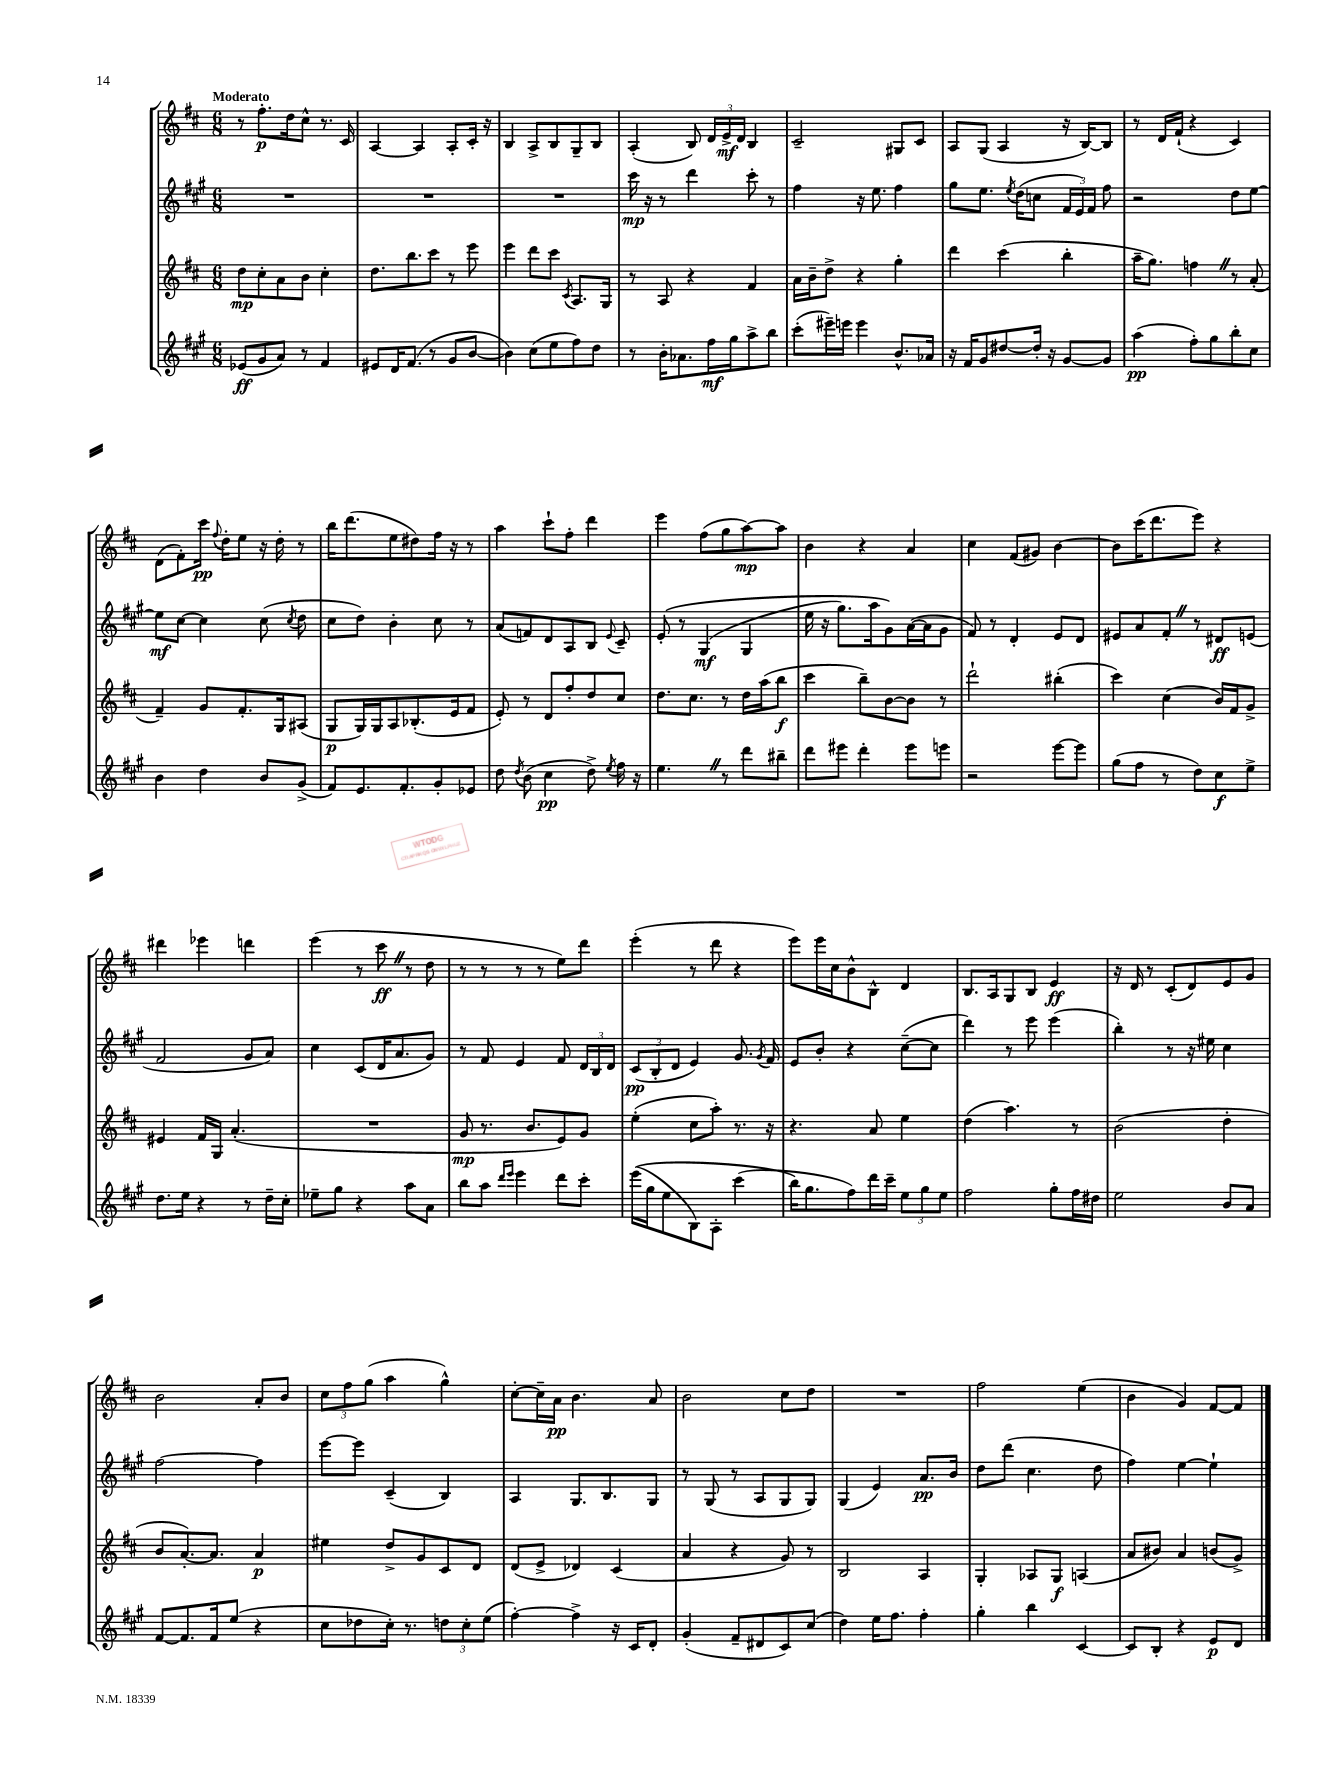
<<
\new StaffGroup <<
\new Staff = "s0" {
    \clef treble \key d \major \numericTimeSignature \time 6/8 \tempo "Moderato"
    \autoBeamOff r8 fis''8.[-.\p d''16 cis''8]-^ r8. cis'16 |
    a4~ a4 a8[-. cis'16]-. r16 |
    b4 a8[-> b8 g8-- b8] |
    a4-.( b8) \tuplet 3/2 { d'16[ e'16->\mf d'16] } b4 |
    cis'2-- gis8[ cis'8] |
    a8[ g8]( a4 r16 b16[~) b8] |
    r8 d'16[ fis'16]-!( r4 cis'4) |
    d'8[( fis'8-.) cis'''16]\pp \appoggiatura { fis''8 } d''16[-. e''8] r16 d''16-. r8 |
    b''16[ d'''8.( e''8 dis''8) fis''16] r16 r8 |
    a''4 cis'''8[-! fis''8]-. d'''4 |
    e'''4 fis''8[( g''8 a''8~\mp) a''8] |
    b'4 r4 a'4 |
    cis''4 fis'8[( gis'8]) b'4~ |
    b'8[ cis'''16( d'''8. e'''8]) r4 |
    dis'''4 ees'''4 d'''4 |
    e'''4( r8 cis'''8\ff \once \override BreathingSign.text = \markup { \musicglyph "scripts.caesura.straight" } \breathe r8 d''8 |
    r8 r8 r8 r8 e''8[) d'''8] |
    e'''4-.( r8 d'''8 r4 |
    e'''8[) e'''16 cis''16 b'8-^ b8]-^ d'4 |
    b8.[ a16 g8 b8] e'4\ff |
    r16 d'16 r8 cis'8[-.( d'8) e'8 g'8] |
    b'2 a'8[-. b'8] |
    \tuplet 3/2 { cis''8[ fis''8 g''8]( } a''4 g''4-^) |
    cis''8[~-. cis''16-- a'16]\pp b'4. a'8 |
    b'2 cis''8[ d''8] |
    R2. |
    fis''2 e''4( |
    b'4 g'4) fis'8[~ fis'8] \bar "|." |
}
\new Staff = "s1" {
    \clef treble \key a \major \numericTimeSignature \time 6/8
    \autoBeamOff R2. |
    R2. |
    R2. |
    cis'''16\mp r16 r8 d'''4 cis'''8-. r8 |
    fis''4 r16 e''8. fis''4 |
    gis''8[ e''8.] \acciaccatura { e''8 } d''16[( c''8] \tuplet 3/2 { fis'16[ e'16) fis'16] } fis''8 |
    r2 d''8[ e''8]~ |
    e''8[\mf cis''8]~ cis''4 cis''8( \acciaccatura { cis''8 } d''8 |
    cis''8[ d''8]) b'4-. cis''8 r8 |
    a'8[( f'8) d'8 a8 b8] \appoggiatura { e'8 } cis'8-- |
    e'8-.\( r8 gis4\mf( gis4 |
    e''16 r16 gis''8.[) a''16 gis'8\) a'16~( a'16 gis'8] |
    fis'8) r8 d'4-. e'8[ d'8] |
    eis'8[ a'8 fis'8]-. \once \override BreathingSign.text = \markup { \musicglyph "scripts.caesura.straight" } \breathe r8 dis'8[\ff e'8]( |
    fis'2 gis'8[ a'8]) |
    cis''4 cis'8[( d'16 a'8. gis'8]) |
    r8 fis'8 e'4 fis'8 \tuplet 3/2 { d'16[ b16 d'16] } |
    \tuplet 3/2 { cis'8[\pp( b8-. d'8] } e'4) gis'8. \acciaccatura { gis'8 } fis'16 |
    e'8[ b'8]-. r4 cis''8[~--( cis''8] |
    d'''4) r8 e'''8 e'''4( |
    b''4-.) r8 r16 eis''16 cis''4 |
    fis''2~ fis''4 |
    e'''8[~ e'''8] cis'4--( b4) |
    a4 gis8.[ b8. gis8] |
    r8 gis8( r8 a8[ gis8 gis8]) |
    gis4( e'4) a'8.[\pp b'16] |
    d''8[ d'''8]( cis''4. d''8 |
    fis''4) e''4~ e''4-! \bar "|." |
}
\new Staff = "s2" {
    \clef treble \key d \major \numericTimeSignature \time 6/8
    \autoBeamOff d''8[\mp cis''8-. a'8 b'8] cis''4-. |
    d''8.[ b''8. cis'''8] r8 e'''8 |
    e'''4 d'''8[ cis'''8] \acciaccatura { cis'8 } a8.[ g16] |
    r8 a8 r4 fis'4 |
    a'16[ b'16-- d''8]-> r4 g''4-. |
    d'''4 cis'''4( b''4-. |
    a''16[-- g''8.]) f''4 \once \override BreathingSign.text = \markup { \musicglyph "scripts.caesura.straight" } \breathe r8 a'8-.( |
    fis'4--) g'8[ fis'8.-. g16 ais8]( |
    g8[\p g16) g16 a8 bes8.-.( e'16 fis'8] |
    e'8-.) r8 d'8[ fis''8-. d''8 cis''8] |
    d''8.[ cis''8.] r8 d''16[ a''16( b''8]\f |
    cis'''4 b''8[--) b'8~ b'8] r8 |
    d'''2-! bis''4-.( |
    cis'''4) cis''4( b'16[) fis'16 g'8]-> |
    eis'4 fis'16[ g16] a'4.-.( |
    R2. |
    g'8\mp r8. b'8.[ e'8) g'8] |
    e''4-.( cis''8[ a''8]-.) r8. r16 |
    r4. a'8 e''4 |
    d''4( a''4.) r8 |
    b'2( d''4-. |
    b'8[ a'8.~-.) a'8.] a'4\p |
    eis''4 d''8[-> g'8 cis'8 d'8] |
    d'8[( e'8]-> des'4) cis'4( |
    a'4 r4 g'8) r8 |
    b2 a4 |
    g4-. aes8[ g8]\f a4( |
    a'8[ bis'8]) a'4 b'8[( g'8]->) \bar "|." |
}
\new Staff = "s3" {
    \clef treble \key a \major \numericTimeSignature \time 6/8
    \autoBeamOff ees'8[\ff( gis'8 a'8]) r8 fis'4 |
    eis'8[ d'16 fis'8.]( r8 gis'8[ b'8]~ |
    b'4) cis''8[( e''8 fis''8) d''8] |
    r8 b'16[-. aes'8. fis''16\mf gis''16 a''8-> b''8] |
    cis'''8[-.( eis'''16--) e'''16] e'''4 b'8.[-^ aes'16] |
    r16 fis'16[ gis'8 dis''8~ dis''16]-. r16 gis'8[~ gis'8] |
    a''4\pp( fis''8[-.) gis''8 b''8-. cis''8] |
    b'4 d''4 b'8[ gis'8]->( |
    fis'8[) e'8. fis'8.-. gis'8-. ees'8] |
    d''8 \acciaccatura { d''8 } b'8( cis''4\pp d''8->) \acciaccatura { e''8 } fis''16 r16 |
    e''4. \once \override BreathingSign.text = \markup { \musicglyph "scripts.caesura.straight" } \breathe r8 d'''8[ bis''8]-- |
    d'''8[ eis'''8] d'''4-. eis'''8[ e'''8] |
    r2 e'''8[~ e'''8] |
    gis''8[( fis''8] r8 d''8[) cis''8\f e''8]-> |
    d''8.[ e''16] r4 r8 d''16[-- cis''16]-. |
    ees''8[-- gis''8] r4 a''8[ a'8] |
    b''8[ a''8] \grace { d'''16[ e'''16] } e'''4 d'''8[ cis'''8]-. |
    e'''16[(\( gis''16 e''8 b8) a8]-. cis'''4( |
    b''16[\) gis''8. fis''8) d'''16 cis'''16]-- \tuplet 3/2 { e''8[ gis''8 e''8] } |
    fis''2 gis''8[-. fis''16 dis''16] |
    e''2 b'8[ a'8] |
    fis'8[~ fis'8. fis'16 e''8]( r4 |
    cis''8[ des''8 cis''16]-.) r8. \tuplet 3/2 { d''8[ cis''8-. e''8]( } |
    fis''4~-.) fis''4-> r16 cis'16[ d'8]-. |
    gis'4-.( fis'8[-- dis'8 cis'8) cis''8]( |
    d''4) e''16[ fis''8.] fis''4-. |
    gis''4-. b''4 cis'4~ |
    cis'8[ b8]-. r4 e'8[\p d'8] \bar "|." |
}
>>
>>
\layout { \context { \Score \remove "Bar_number_engraver" } }
